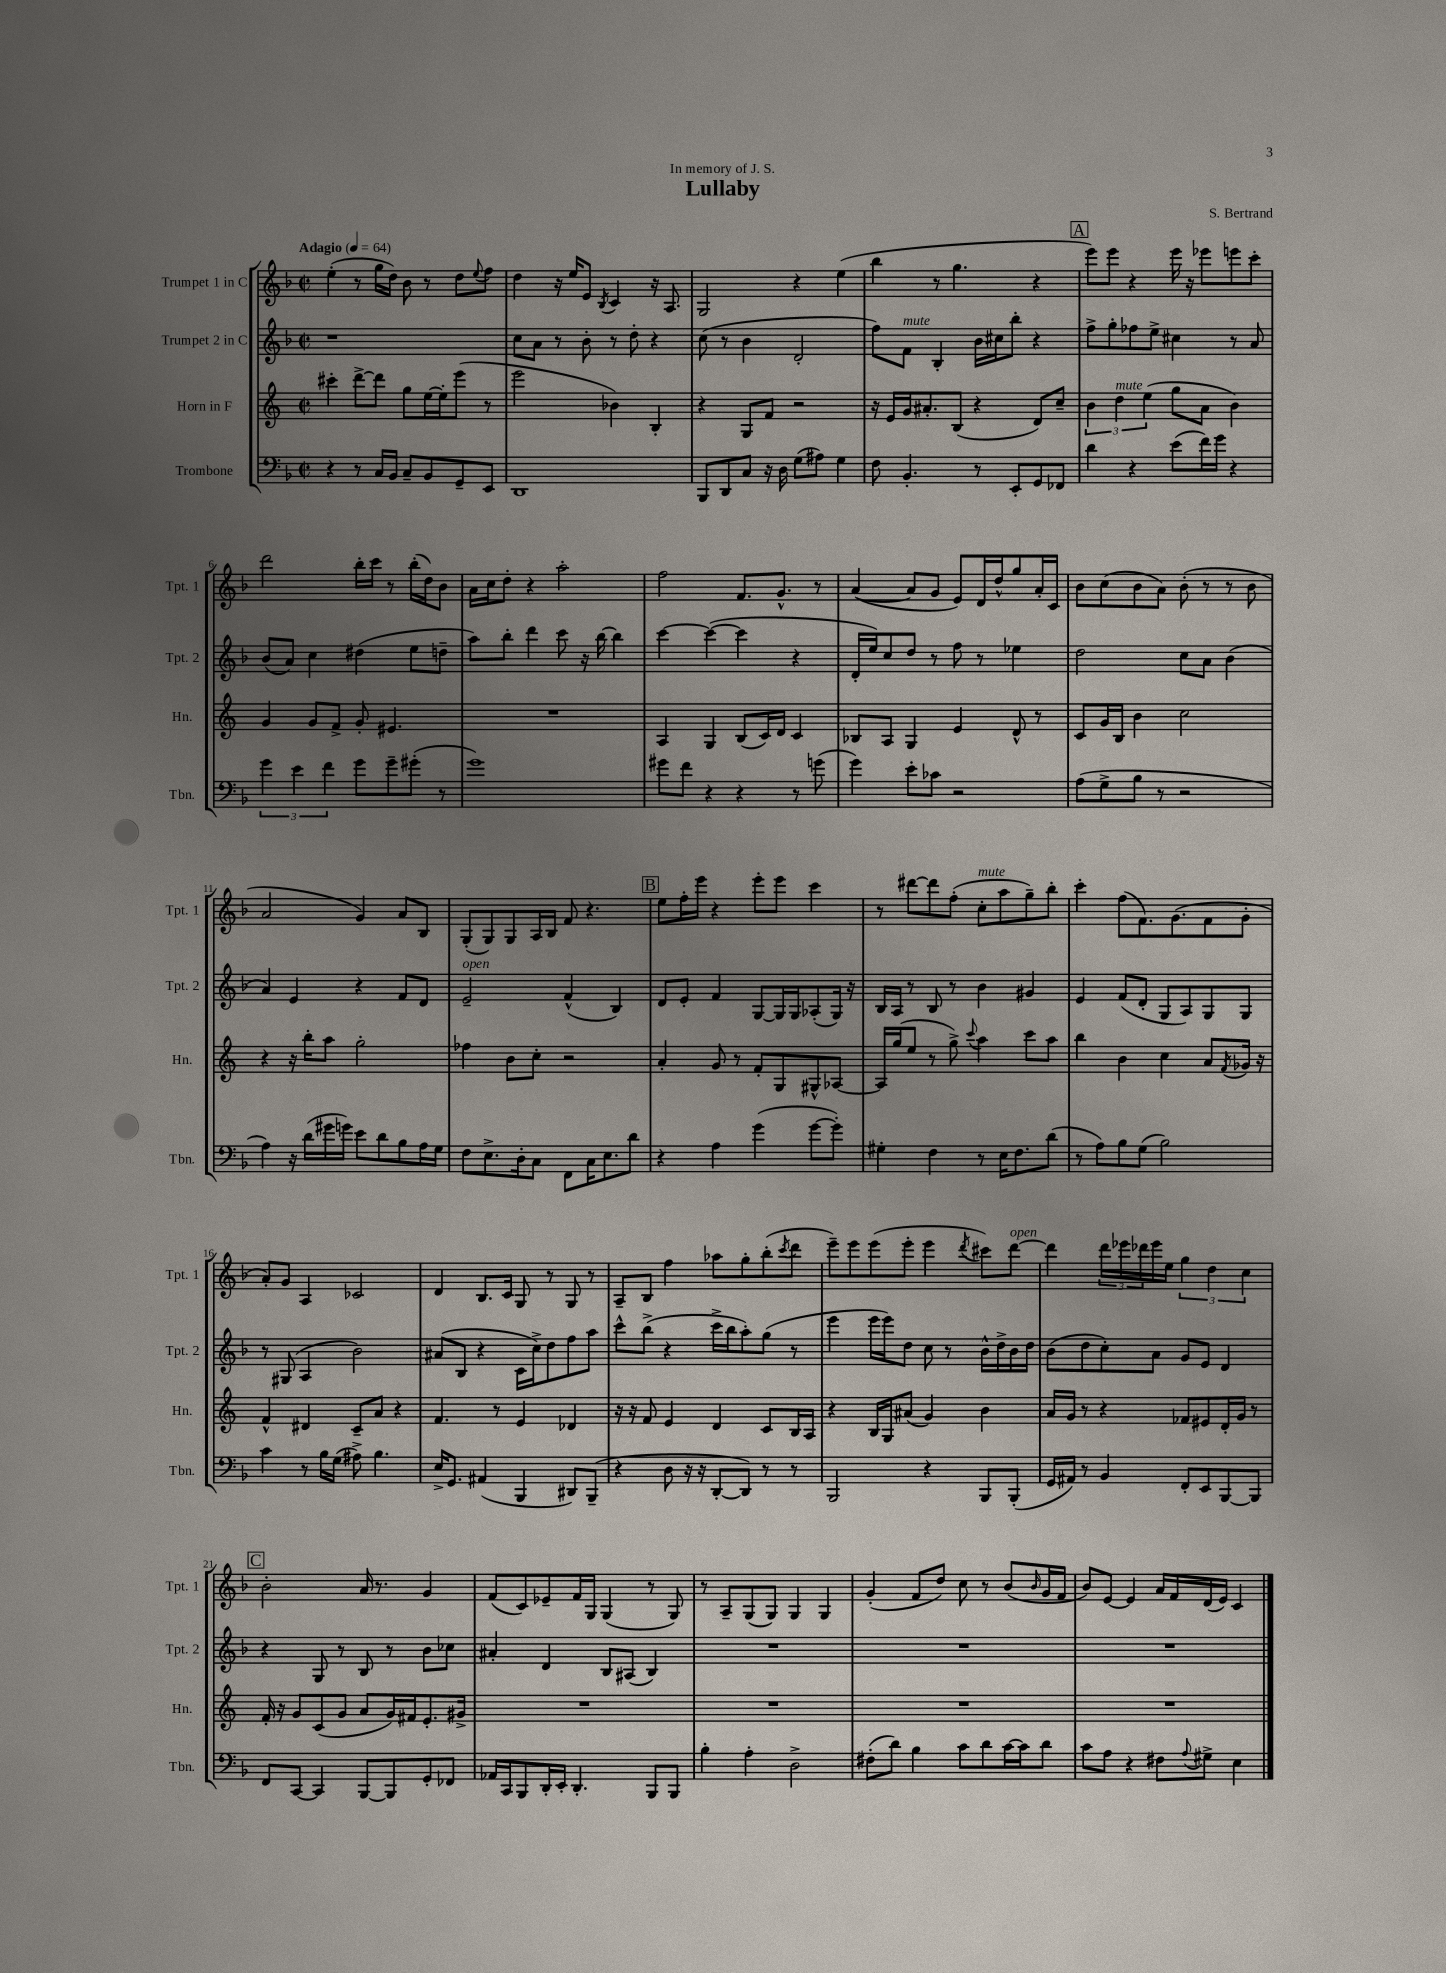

**kern	**kern	**kern	**kern
*staff4	*staff3	*staff2	*staff1
*clefF4	*clefG2	*clefG2	*clefG2
*k[b-]	*k[]	*k[b-]	*k[b-]
*M2/2	*M2/2	*M2/2	*M2/2
*met(c|)	*met(c|)	*met(c|)	*met(c|)
*MM64	*MM64	*MM64	*MM64
4r	4ccc#'\	1r	(4ee'\
8r	[8ddd^\L	.	8r
16C/LL	8ddd\]J	.	16gg\LL
16BB-/JJ	.	.	16dd\JJ)
8C~/L	8gg\L	.	8b-\
8BB-/	[16ee\L	.	8r
.	16ee'\]J	.	.
8GG~/	(8eee\J	.	8dd\L
.	.	.	8qqee/
8EE/J	8r	.	8ff\J
=	=	=	=
1DD	2eee\	8cc\L	4dd\
.	.	8a\J	.
.	.	8r	16r
.	.	.	16ee/LK
.	.	8b-'\	8e/J
.	.	.	8qB-/
.	4b-\)	8r	4c/
.	.	8dd'\	.
.	4B'/	4r	16r
.	.	.	8.A/
=	=	=	=
8BBB-/L	4r	(8cc\	2G/
8DD/	.	8r	.
8C/J	8G/L	4b-\	.
16r	8f/J	.	.
16D\	.	.	.
(8G\L	2r	2d'/	4r
8A#\J)	.	.	.
4G\	.	.	(4ee\
=	=	=	=
8F\	16r	8ff\L)	4bb-\
.	16e/LL	.	.
4.BB-'/	16g/J	8f\J	.
.	8.a#'/	.	.
.	.	4B-'/	8r
.	(8B/J	.	4.gg\
8r	4r	16b-\LL	.
.	.	16cc#\J	.
8EE'/L	.	8bb-'\J	.
8GG/	8d/L)	4r	4r
8FF-/J	8cc~/J	.	.
=	=	=	=
4d\	6b\	8ff^\L	8eee\L)
.	.	8gg'\	8eee\J
.	6dd\	.	.
4r	.	8ff-\	4r
.	(6ee\	.	.
.	.	8ee^\J	.
(8e\L	8gg\L	4cc#\	16eee\
.	.	.	16r
16f\L)	8a\J	.	8eee-\L
16g\JJ	.	.	.
4r	4b\)	8r	8eee\
.	.	8a/	8ccc'\J
=	=	=	=
6g\	4g/	(8b-/L	2ddd\
.	.	8a/J)	.
6e\	.	.	.
.	8g/L	4cc\	.
6f\	.	.	.
.	8f^/J	.	.
8g\L	8g'/	(4dd#\	16bb-'\LL
.	.	.	16ccc\JJ
8g~\	4.e#/	.	8r
(8g#'\J	.	8ee\L	(16bb-'\LL
.	.	.	16dd\J)
8r	.	8dd~\J	8b-\J
=	=	=	=
1g)	1r	8aa\L)	16a\LL
.	.	.	16cc\J
.	.	8bb-'\J	8dd'\J
.	.	4ddd\	4r
.	.	8ccc\	2aa'\
.	.	16r	.
.	.	[16bb-\	.
.	.	4bb-\]	.
=	=	=	=
8g#\L	4A/	[4ccc\	2ff\
8f\J	.	.	.
4r	4G/	(4ccc\_	.
4r	(8B/L	4ccc\]	8.f/L
.	16c/L)	.	.
.	16d/JJ	.	8.g^^/J
8r	4c/	4r	.
(8g\	.	.	8r
=	=	=	=
4g\)	8B-/L	16d'/LL	([4a/
.	.	16ee/J)	.
.	8A/J	8cc/	.
8e'\L	4G/	8dd/J	8a/]L
8c-\J	.	8r	8g/J
2r	4e/	8ff\	8e/L)
.	.	8r	16d/L
.	.	.	16dd^^/J
.	8d^^/	4ee-\	8gg/
.	8r	.	16a'/L
.	.	.	16c/JJ
=	=	=	=
(8A\L	8c/L	2dd\	8b-\L
8G^\	16g/L	.	(8cc\
.	16B/JJ	.	.
8B-\J	4b\	.	8b-\
8r	.	.	8a\J)
2r	2cc\	8cc\L	(8b-'\
.	.	8a\J	8r
.	.	(4b-\	8r
.	.	.	8b-\
=	=	=	=
4A\)	4r	4a/)	2a/
16r	16r	4e/	.
(16d\LL	16bb'\LK	.	.
16g#\	8aa\J	.	.
16g\JJ)	.	.	.
8e\L	2gg'\	4r	4g/)
8d\	.	.	.
8B-\	.	8f/L	8a/L
16A\L	.	8d/J	8B-/J
16G\JJ	.	.	.
=	=	=	=
8F\L	4ff-\	2e~/	(8G'/L
8.E^\	.	.	8G/)
.	8b\L	.	8G/
16D'\k	.	.	.
8C\J	8cc'\J	.	16A/L
.	.	.	16B-/JJ
8FF\L	2r	(4f^^/	8f/
16C\K	.	.	4.r
8.E\	.	.	.
.	.	4B-/)	.
8d\J	.	.	.
=	=	=	=
4r	4a'/	8d/L	8ee\L
.	.	8e'/J	16ff'\L
.	.	.	16eee\JJ
4A\	8g/	4f/	4r
.	8r	.	.
(4g\	8f'/L	[8G/L	8eee'\L
.	8G/	16G/]L	8eee\J
.	.	16G/J	.
[8g\L	8G#^^/	(8A-'/	4ccc\
8g'\]J)	[8A-/J	16G/Jk)	.
.	.	16r	.
=	=	=	=
4G#'\	16A-/]LL	16B-/LL	8r
.	(16gg/J	16A/JJ	.
.	8ee/J	8r	[8ddd#\L
4F\	8r	8B-/	8ddd#\]
.	8gg^\)	8r	(8ff'\J
.	8qqccc/	.	.
8r	4aa\	4b-\	8cc'\L
16E\LK	.	.	8aa\
8.F\	.	.	.
.	8ccc\L	4g#/	8gg~\)
(8d\J	8aa\J	.	8bb-'\J
=	=	=	=
8r	4bb\	4e/	4ccc'\
8A\L)	.	.	.
8B-\	4b\	(8f/L	(8ff\L
(8G\J	.	8d'/J	8.f\)
2B-\)	4cc\	8G/L	.
.	.	.	(8.g\
.	.	8A/)	.
.	8a/L	8G/	8f\
.	8qf/	.	.
.	16g-/Jk	8G/J	8g'\J
.	16r	.	.
=	=	=	=
4c\	4f^^/	8r	8a'/L)
.	.	(8G#/	8g/J
8r	4d#/	4A/	4A/
16B-\LL	.	.	.
(16G\JJ	.	.	.
8A#^\)	8c~/L	2b-\)	2c-/
4.B-\	8a/J	.	.
.	4r	.	.
=	=	=	=
16E^/LK	4.f/	(8a#/L	4d/
8.GG/J	.	.	.
.	.	8B-/J	.
(4AA#/	.	4r	8.B-/L
.	8r	.	.
.	.	.	16c/Jk
4BBB-/	4e/	16c\LL	8G/
.	.	16cc^\J)	.
.	.	8dd\	8r
8DD#/L)	4d-/	8ff\	8G/
(8BBB-~/J	.	8aa\J	8r
=	=	=	=
4r	16r	8ccc^^\L	8A~/L
.	16r	.	.
.	8f/	(8bb-^\J	8B-/J
8D\	4e/	4r	4ff\
16r	.	.	.
16r	.	.	.
[8DD'/L	4d/	16ccc^\LL	8aa-\L
.	.	16bb-\J	.
8DD/]J)	.	8aa'\)	8gg'\
8r	8c/L	(8gg\J	(8bb-'\
.	.	.	8qccc/
8r	16B/L	8r	8ddd\J
.	16A/JJ	.	.
=	=	=	=
2BBB-/	4r	4eee\	8eee~\L)
.	.	.	8eee\
.	16B/LL	16eee\LL	(8eee\
.	16G/J	16eee\J)	.
.	(8a#/J	8dd\J	8eee'\J
4r	4g/)	8cc\	4eee\
.	.	8r	.
.	.	.	8qddd/
8BBB-/L	4b\	16b-^^\LL	8ccc#\L)
.	.	16dd^\	.
(8BBB-'/J	.	16b-\	[8ddd\J
.	.	16dd\JJ	.
=	=	=	=
16GG/LL	16a/LL	(8b-\L	4ddd\]
16AA#/JJ)	16g/JJ	.	.
8r	8r	8dd\	.
4BB-/	4r	8cc'\)	24ddd\LL
.	.	.	24eee-\
.	.	.	24ddd-\
.	.	8a\J	16eee-\
.	.	.	16ee\JJ
8FF'/L	8f-/L	8g/L	6gg\
8EE/	8e#/	8e/J	.
.	.	.	6dd\
[8BBB-/	16d'/L	4d/	.
.	16g/JJ	.	.
.	.	.	6cc\
8BBB-/]J	8r	.	.
=	=	=	=
8FF/L	16f'/	4r	2b-'\
.	16r	.	.
[8CC/J	8g/L	.	.
4CC/]	(8c/	8G/	.
.	8g/J	8r	.
[8BBB-/L	8a/L	8B-/	16a/
.	.	.	8.r
8BBB-/]	16g/L)	8r	.
.	16f#/J	.	.
8GG'/	8.e'/	8b-\L	4g/
8FF-/J	.	8cc-\J	.
.	16g#^/Jk	.	.
=	=	=	=
16AA-/LL	1r	4a#'/	(8f/L
16CC/J	.	.	.
8BBB-/	.	.	8c/)
16DD'/L	.	4d/	8e-~/
16EE'/JJ	.	.	.
4.DD'/	.	.	16f/L
.	.	.	16G/JJ
.	.	8B-/L	(4G/
.	.	(8A#/J	.
8BBB-/L	.	4B-/)	8r
8BBB-/J	.	.	8G/)
=	=	=	=
4B-'\	1r	1r	8r
.	.	.	8A~/L
4A'\	.	.	(8G/
.	.	.	8G/J)
2D^\	.	.	4G/
.	.	.	4G/
=	=	=	=
(8F#'\L	1r	1r	(4g'/
8d\J)	.	.	.
4B-\	.	.	8f/L
.	.	.	8dd/J)
8c\L	.	.	8cc\
8d\	.	.	8r
[16c\L	.	.	(8b-/L
16c\]J	.	.	.
.	.	.	16qqb-/
8d\J	.	.	16g/L
.	.	.	16f/JJ
=	=	=	=
8c\L	1r	1r	8b-/L)
8A\J	.	.	[8e/J
4r	.	.	4e/]
8F#\L	.	.	16a/LL
.	.	.	16f/
8qqA/	.	.	.
8G#^\J	.	.	(16d/
.	.	.	16e/JJ)
4E\	.	.	4c/
==	==	==	==
*-	*-	*-	*-
